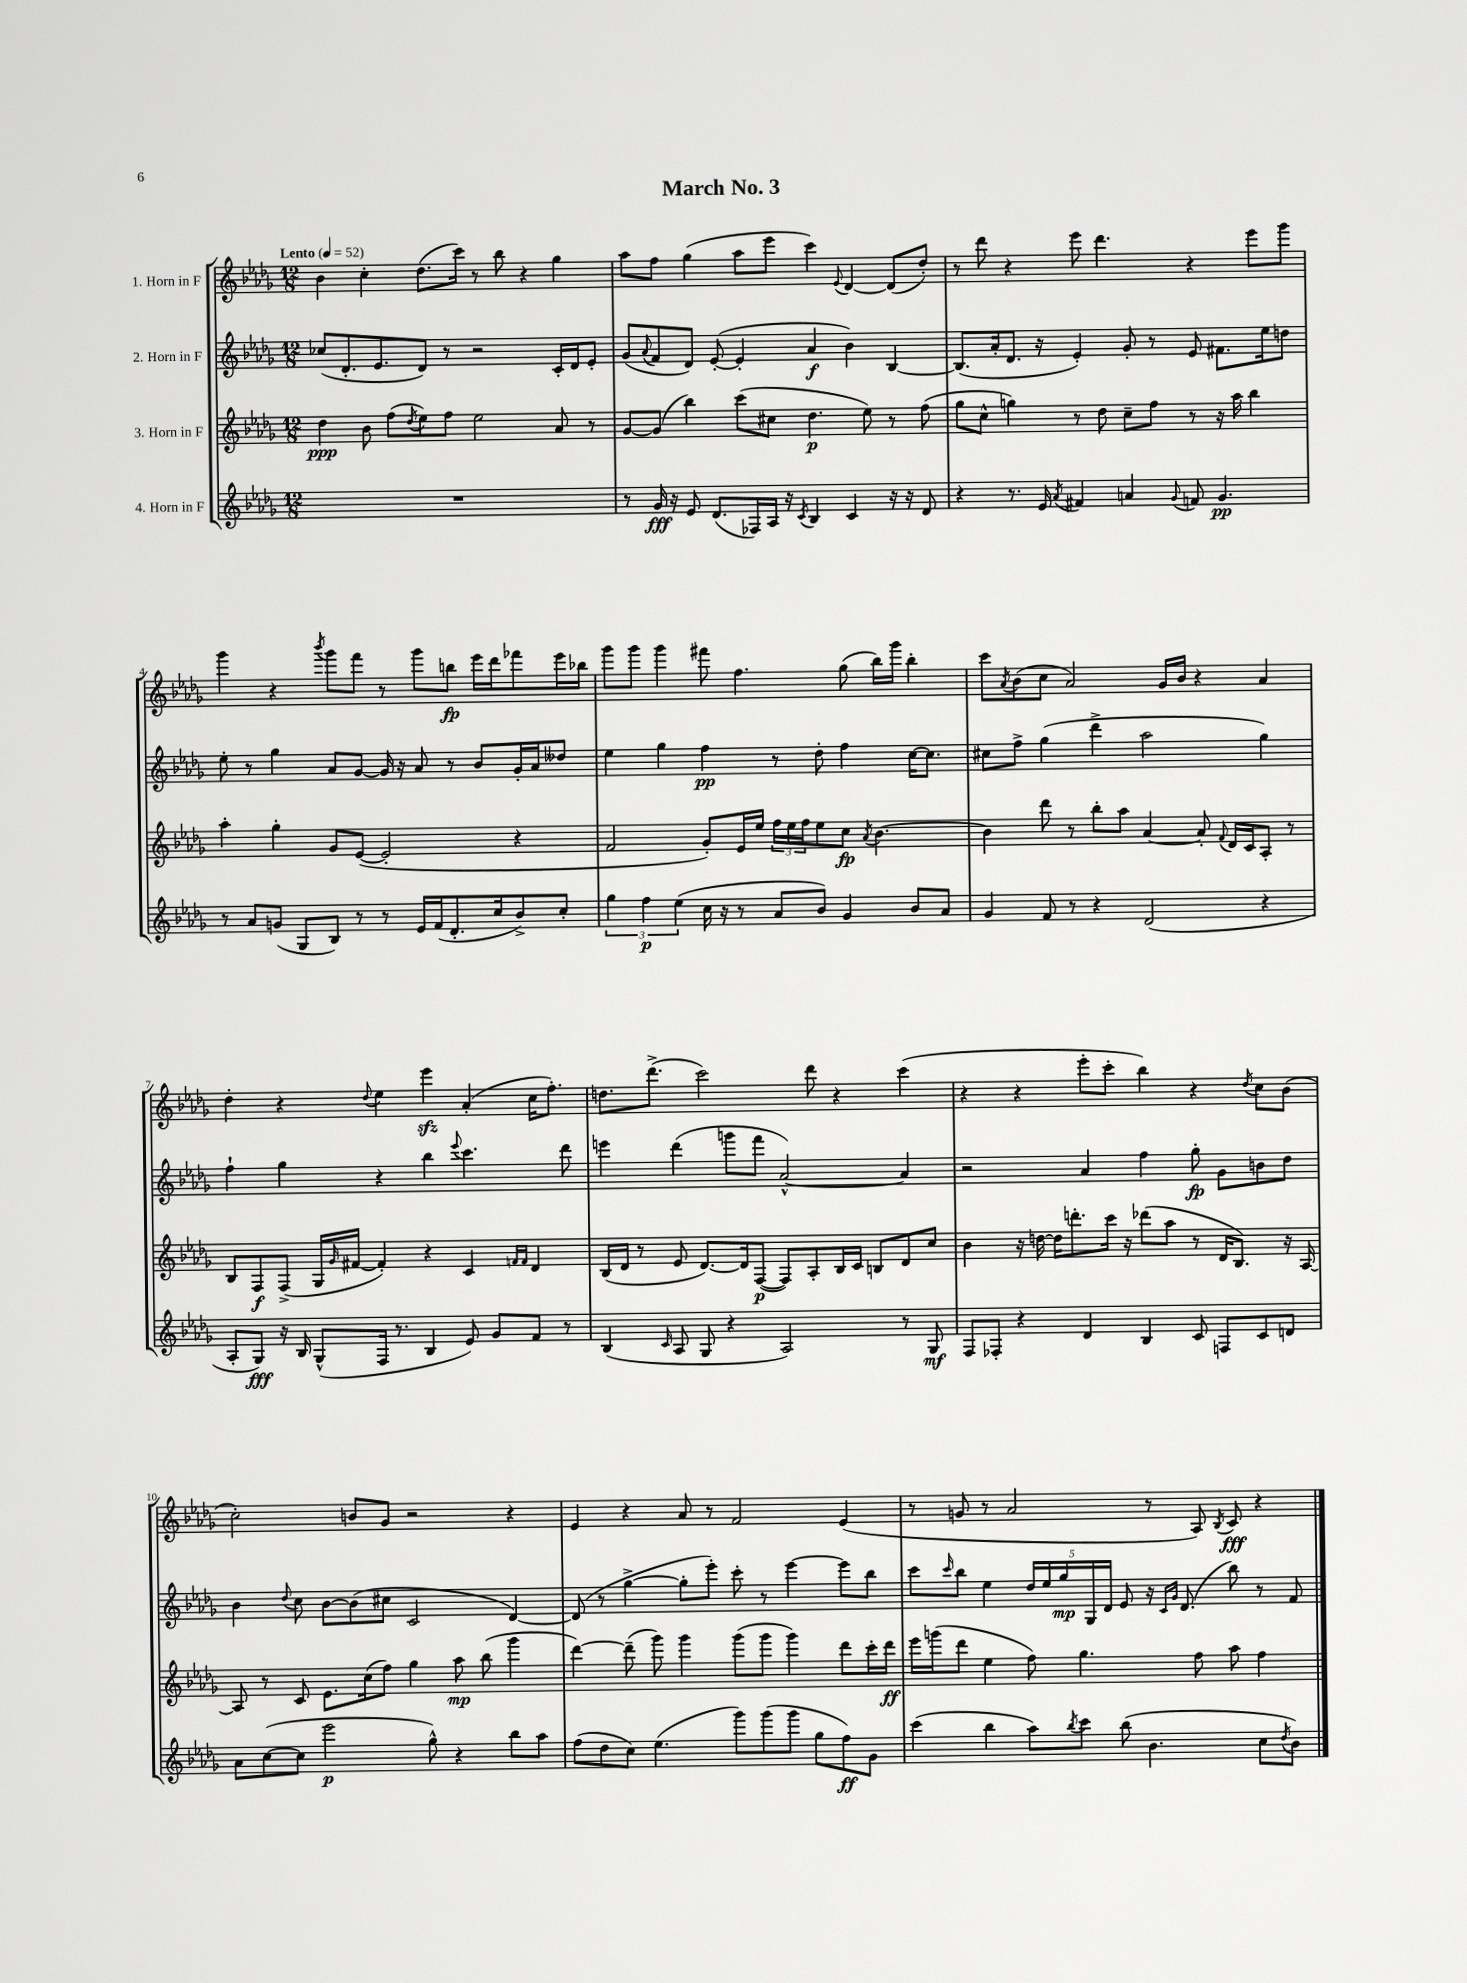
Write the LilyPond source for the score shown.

\header { title = "March No. 3" }
<<
\new StaffGroup <<
\new Staff = "s0" \with { instrumentName = "1. Horn in F" } {
    \clef treble \key des \major \numericTimeSignature \time 12/8 \tempo "Lento" 4 = 52
    bes'4 c''4-. des''8.( c'''16) r8 bes''8 r4 ges''4 |
    aes''8 f''8 ges''4( aes''8 ees'''8 c'''4) \appoggiatura { ees'8 } des'4~ des'8( des''8-.) |
    r8 des'''8 r4 ees'''8 des'''4. r4 ees'''8 ges'''8 |
    ges'''4 r4 \acciaccatura { bes'''8 } ges'''8 f'''8 r8 ges'''8 b''8\fp ees'''16 des'''16 fes'''8 ees'''16 bes''16 |
    ges'''8 ges'''8 ges'''4 fis'''8 f''4. ges''8( bes''16) ges'''16 bes''4-. |
    c'''8 \acciaccatura { aes'8 } bes'8( c''8 aes'2) ges'16 bes'16 r4 aes'4 |
    des''4-. r4 \appoggiatura { des''8 } ees''4 ees'''4\sfz aes'4-.( c''16 f''8.-.) |
    d''8. des'''8.->( c'''2) des'''8 r4 c'''4( |
    r4 r4 ees'''8-. c'''8-. bes''4) r4 \acciaccatura { des''8 } c''8 bes'8( |
    c''2-.) b'8 ges'8 r2 r4 |
    ees'4 r4 aes'8 r8 f'2 ees'4( |
    r8 g'8 r8 aes'2 r8 aes8) \acciaccatura { bes8 } c'8\fff r4 \bar "|." |
}
\new Staff = "s1" \with { instrumentName = "2. Horn in F" } {
    \clef treble \key des \major \numericTimeSignature \time 12/8
    ces''8( des'8.-. ees'8. des'8) r8 r2 c'16-. des'16 ees'8-. |
    ges'8( \appoggiatura { aes'8 } f'8 des'8) ees'8~-.( ees'4-. aes'4\f bes'4) bes4~ |
    bes8.( aes'16-. des'8. r16 ees'4-.) ges'8-. r8 ees'8 fis'8. ees''16 d''8 |
    ees''8-. r8 ges''4 aes'8 ges'8~ ges'16 r16 aes'8 r8 bes'8 ges'16-. aes'16 deses''8 |
    ees''4 ges''4 f''4\pp r8 des''8-. f''4 c''16~ c''8. |
    cis''8 f''8-> ges''4( des'''4-> aes''2 ges''4) |
    f''4-! ges''4 r4 bes''4 \appoggiatura { ees'''8 } c'''4. des'''8 |
    e'''4 des'''4( g'''8 f'''8 aes'2~-^) aes'4 |
    r2 aes'4 f''4 ges''8-.\fp ges'8 b'8 des''8 |
    bes'4 \appoggiatura { des''8 } c''8 bes'8~ bes'8( cis''8 c'2 des'4~) |
    des'8( r8 ges''4~-> ges''8-. ees'''8-.) c'''8-. r8 ees'''4~ ees'''8 bes''8 |
    c'''8 \grace { c'''16 } bes''8 ees''4 \tuplet 5/4 { des''16 ees''16 ges''16\mp ges16 des'16 } ees'8 r16 \grace { c'16 ges'16 } des'8.( bes''8) r8 f'8 \bar "|." |
}
\new Staff = "s2" \with { instrumentName = "3. Horn in F" } {
    \clef treble \key des \major \numericTimeSignature \time 12/8
    des''4\ppp bes'8 f''8( \acciaccatura { des''8 } ees''8) f''8 ees''2 aes'8 r8 |
    ges'8~ ges'8( bes''4) c'''8( cis''8 des''4.\p ees''8) r8 f''8( |
    ges''8 c''8-^ g''4) r8 des''8 c''8-- f''8 r8 r16 aes''16 bes''4 |
    aes''4-. ges''4-. ges'8 ees'8~( ees'2-. r4 |
    f'2 ges'8-.) ees'16 ees''16 \tuplet 3/2 { f''16 ees''16 f''16 } ees''8 c''8\fp \acciaccatura { aes'8 } bes'4.~ |
    bes'4 des'''8 r8 bes''8-. aes''8 aes'4~ aes'8-. \appoggiatura { f'8 } des'16 c'16 aes8-. r8 |
    bes8 f8\f f8->( ges16 \grace { ges'16 } fis'16~ fis'4-.) r4 c'4 \grace { f'16 f'16 } des'4 |
    bes16( des'16 r8 ees'8 des'8.~) des'16 f8~\p( f8) aes8-. bes16 c'16 b8 des'8 c''8 |
    bes'4 r16 d''16~ d''16 d'''8.-. c'''16 r16 des'''8( aes''8 r8 des'16 bes8.) r16 aes16~ |
    aes8 r8 c'8 ees'8. c''16( f''8) ges''4 aes''8\mp bes''8( ges'''4 |
    des'''4~) des'''8--( ges'''8) ges'''4 ges'''8( ges'''8 ges'''4) des'''8 c'''16-. des'''16\ff |
    ees'''16 g'''16( des'''8 ees''4 f''8) ges''4. f''8 aes''8 f''4 \bar "|." |
}
\new Staff = "s3" \with { instrumentName = "4. Horn in F" } {
    \clef treble \key des \major \numericTimeSignature \time 12/8
    R1. |
    r8 ges'16\fff r16 ees'8 des'8.( fes16) aes16 r16 \acciaccatura { c'8 } bes4 c'4 r16 r16 des'8 |
    r4 r8. ees'16 \acciaccatura { aes'8 } fis'4 a'4 \appoggiatura { ges'8 } f'8 ges'4.\pp |
    r8 aes'8 g'8( ges8 bes8) r8 r8 ees'16 f'16( des'8.-. c''16 bes'8->) c''8-. |
    \tuplet 3/2 { ges''4 f''4\p ees''4( } c''16 r16 r8 aes'8 bes'8) ges'4 bes'8 aes'8 |
    ges'4 f'8 r8 r4 des'2( r4 |
    aes8-. ges8\fff) r16 bes16 ges8-^( f16 r8. bes4 ees'8) ges'8 f'8 r8 |
    bes4( \grace { c'16 } aes8 ges8 r4 aes2) r8 ges8\mf |
    f8 fes8-. r4 des'4 bes4 c'8 f8 c'8 d'8 |
    aes'8 c''8~( c''8 ees'''2\p ges''8-^) r4 bes''8 aes''8 |
    f''8( des''8 c''8) ees''4.( ges'''8) ges'''8( ges'''8 ges''8 f''8\ff) ges'8 |
    c'''4( bes''4 aes''8) \acciaccatura { bes''8 } c'''8 bes''8( bes'4. c''8 \acciaccatura { des''8 } bes'8) \bar "|." |
}
>>
>>
